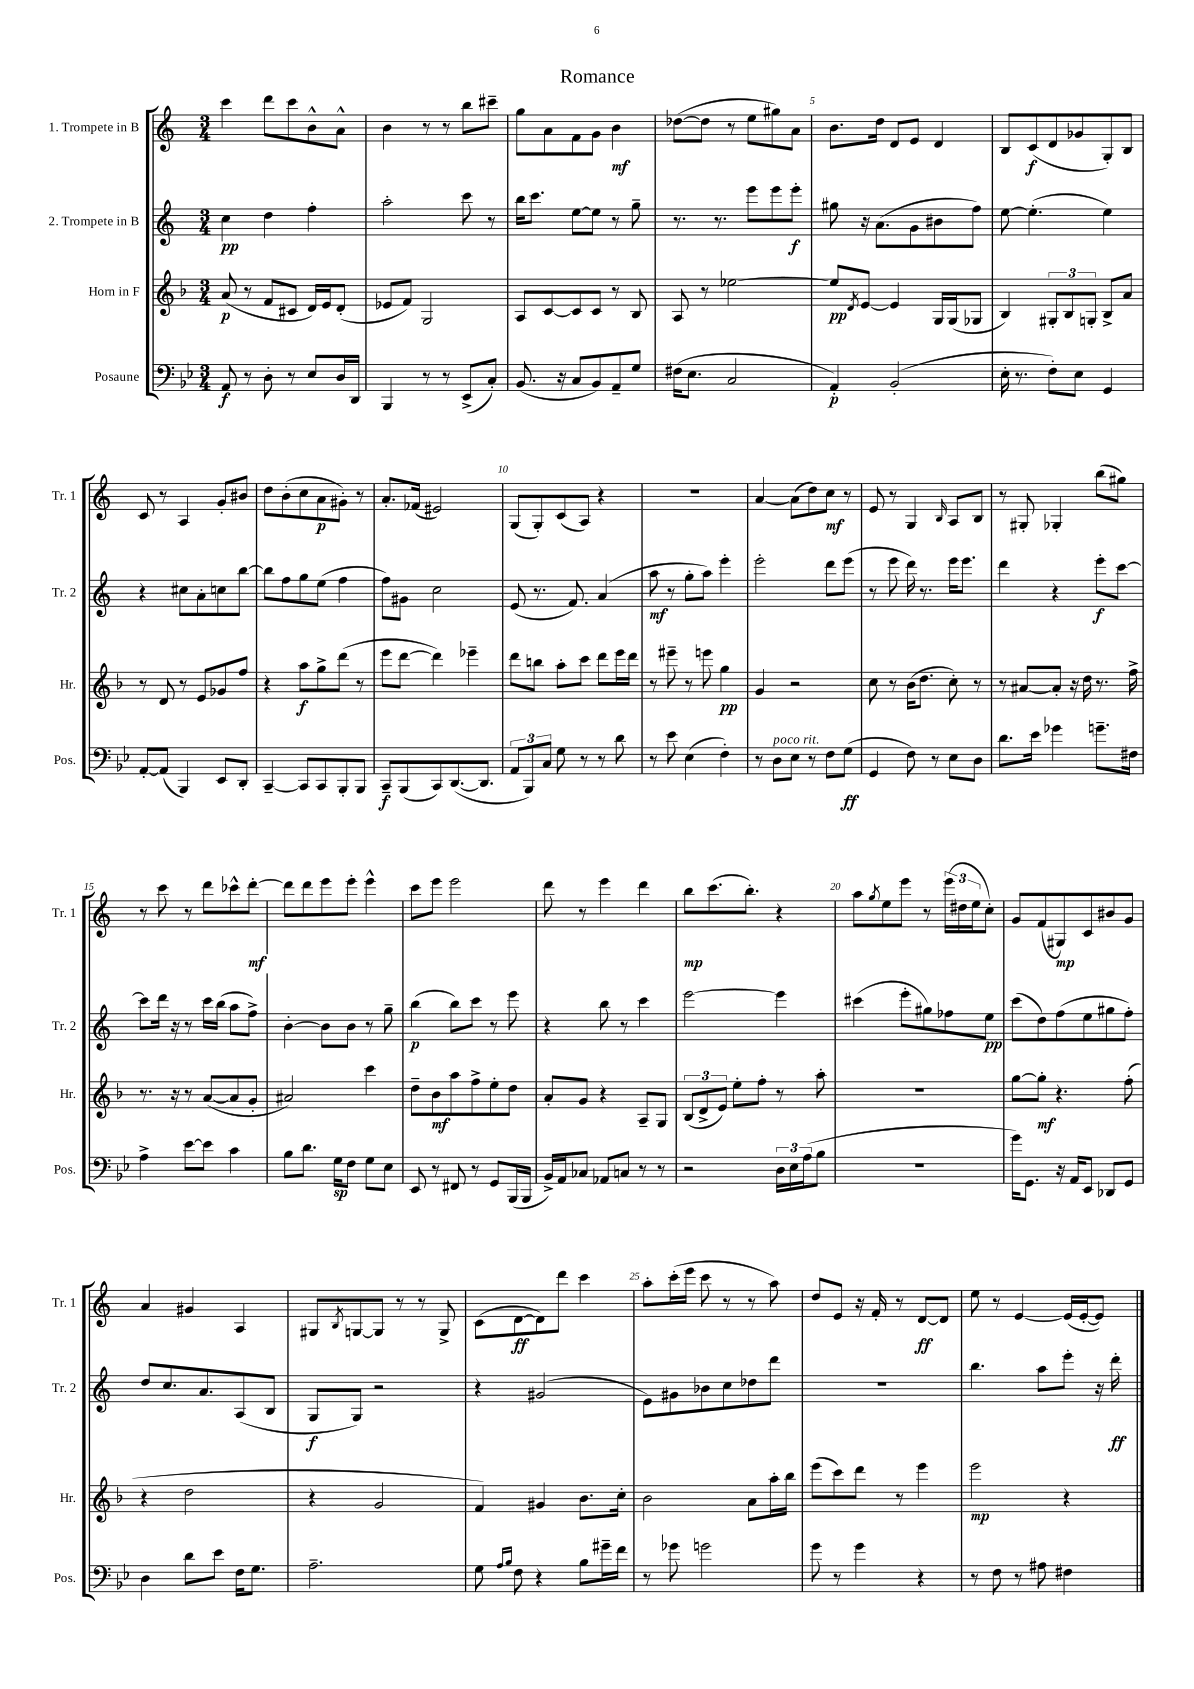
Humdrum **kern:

**kern	**kern	**kern	**kern
*staff4	*staff3	*staff2	*staff1
*clefF4	*clefG2	*clefG2	*clefG2
*k[b-e-]	*k[b-]	*k[]	*k[]
*M3/4	*M3/4	*M3/4	*M3/4
8AA	(8a	4cc	4ccc
8r	8r	.	.
8D'	8f	4dd	8ddd
8r	8c#	.	8ccc
8E-	16d)	4ff'	8b^^
.	16e	.	.
16D	(8d'	.	8a^^
16DD	.	.	.
=	=	=	=
4BBB-	8e-	2aa'	4b
.	8f)	.	.
8r	2G	.	8r
8r	.	.	8r
(8EE-^	.	8ccc	8bb
8C')	.	8r	8ccc#~
=	=	=	=
(8.BB-	8A	16bb	8gg
.	.	8.ccc	.
.	[8c	.	8a
16r	.	.	.
8C	8c]	[8ee	8f
8BB-)	8c	8ee]	8g
8AA~	8r	8r	4b
8G	8B-	8gg~	.
=	=	=	=
(16F#	8A	8.r	([8dd-
8.E-	.	.	.
.	8r	.	8dd-]
.	.	8.r	.
2C	[2ee-	.	8r
.	.	8eee	8ee
.	.	8eee	8gg#)
.	.	8eee'	8a
=	=	=	=
4AA')	8ee-]	8gg#	8.b
.	8qd	.	.
.	[8e	16r	.
.	.	(8.a	16dd
(2BB-'	4e]	.	8d
.	.	8g	8e
.	16G	8b#	4d
.	(16G	.	.
.	8G-	8ff)	.
=	=	=	=
16E-'	4B-)	[8ee	8B
8.r	.	.	.
.	.	(4.ee']	(8c
8F')	12G#'	.	8d
.	12B-	.	.
8E-	.	.	8g-
.	12G'	.	.
4GG	8B-^	4ee)	8G')
.	8a	.	8B
=	=	=	=
[8AA'	8r	4r	8c
(8AA]	8d	.	8r
4BBB-)	8r	8cc#	4A
.	8e	8a'	.
8EE-	8g-	8cc	8g'
8DD'	8ff	[8bb	8b#
=	=	=	=
[4CC~	4r	8bb]	8dd
.	.	8ff	(8b'
8CC]	8aa	8gg	8cc
8CC	8gg^	(8ee	8a
8BBB-'	(8ddd	4ff	8g#')
8BBB-	8r	.	8r
=	=	=	=
8CC~	8eee	8ff)	8.a'
(8BBB-	[8ddd	8g#	.
.	.	.	(16f-
8CC)	4ddd])	2cc	2e#)
([8.DD	.	.	.
.	4eee-~	.	.
8.DD]	.	.	.
=	=	=	=
12AA	8ddd	(8e	(8G
12BBB-)	.	.	.
.	8bb	8.r	8G')
12C	.	.	.
8G	8aa'	.	(8c
.	.	8.f)	.
8r	8ccc	.	8A)
8r	8ddd	(4a	4r
8d	16eee	.	.
.	16ddd	.	.
=	=	=	=
8r	8r	8aa	2.r
8e-	8eee#~	8r	.
(4E-	8r	8gg'	.
.	8eee	8aa)	.
4F')	4gg	4eee'	.
=	=	=	=
8r	4g	2eee'	[4a
8D	.	.	.
8E-	2r	.	(8a]
8r	.	.	8dd)
8F	.	8ddd	8cc
(8G	.	(8eee	8r
=	=	=	=
4GG	8cc	8r	8e
.	8r	8eee	8r
8F)	(16b-	16ddd)	4G
.	8.dd	8.r	.
8r	.	.	.
.	.	.	16qqB
8E-	8cc')	16eee	8A
.	.	8.eee	.
8D	8r	.	8B
=	=	=	=
8.d	8r	4ddd	8r
.	[8a#	.	8G#'
16e-	.	.	.
4g-	8a#']	4r	4G-'
.	16r	.	.
.	16dd	.	.
8.g~	8.r	8eee'	(8bb
.	.	[8ccc	8gg#)
16F#	16ff^	.	.
=	=	=	=
4A^	8.r	8ccc]	8r
.	.	16ddd	8ccc
.	16r	16r	.
[8e-	8r	8r	8r
8e-]	([8a	16ccc	8ddd
.	.	(16bb	.
4c	8a]	8aa	8ccc-^^
.	8g'	8ff^)	[8ddd'
=	=	=	=
8B-	2a#)	[4b'	8ddd]
8.d	.	.	8ddd
.	.	8b]	8eee
16G	.	.	.
8F	.	8b	8eee'
8G	4ccc	8r	4eee^^
8E-	.	8gg~	.
=	=	=	=
8EE-	8dd~	(4bb	8ccc
8r	8b-	.	8eee
8FF#	8aa	8bb)	2eee
8r	8ff^	8ccc	.
8GG	8ee'	8r	.
(16BBB-	8dd	8eee	.
16BBB-	.	.	.
=	=	=	=
16BB-^)	8a'	4r	8ddd
16AA	.	.	.
8C-	8g	.	8r
8AA-	4r	8bb	4eee
8C	.	8r	.
8r	8A~	4ccc	4ddd
8r	8G	.	.
=	=	=	=
2r	(12B-	[2eee	8bb
.	12d^	.	.
.	.	.	(8.ccc
.	12e)	.	.
.	8ee'	.	.
.	.	.	8.bb')
.	8ff'	.	.
24D	8r	4eee]	4r
24E-	.	.	.
(24A	.	.	.
8B-	8aa'	.	.
=	=	=	=
2.r	2.r	(4ccc#	8aa
.	.	.	8qgg
.	.	.	8ee
.	.	8eee'	8eee
.	.	8gg#)	8r
.	.	8ff-	(24eee
.	.	.	24dd#
.	.	.	24ee
.	.	8ee	8cc')
=	=	=	=
16g)	[8gg	(8ccc	8g
8.GG	.	.	.
.	8gg']	8dd)	(8f
16r	4.r	(8ff	8G#)
16AA	.	.	.
8EE-	.	8ee	8c
8DD-	.	8gg#	8b#
8GG	(8ff'	8ff')	8g
=	=	=	=
4D	4r	8dd	4a
.	.	8.cc	.
8d	2dd	.	4g#
.	.	8.a	.
8e-	.	.	.
16F	.	(8A	4A
8.G	.	.	.
.	.	8B	.
=	=	=	=
2.A~	4r	8G	8G#
.	.	.	8qB
.	.	8G)	[8G
.	2g	2r	8G]
.	.	.	8r
.	.	.	8r
.	.	.	8G^
=	=	=	=
8G	4f)	4r	(8c
16qqA	.	.	.
16qqB-	.	.	.
8F	.	.	[8d
4r	4g#	(2g#	8d])
.	.	.	8ddd
8B-	8.b-	.	4ccc
16g#~	.	.	.
16f	16cc'	.	.
=	=	=	=
8r	2b-	8e)	8aa'
8g-	.	8g#	(16ccc'
.	.	.	16eee
2g	.	8b-	8ccc
.	.	8cc	8r
.	8a	8dd-	8r
.	16aa'	8ddd	8aa)
.	16bb-	.	.
=	=	=	=
8g	(8eee	2.r	8dd
8r	8ccc)	.	8e
4g	8ddd	.	16r
.	.	.	16f'
.	8r	.	8r
4r	4eee	.	[8d
.	.	.	8d]
=	=	=	=
8r	2eee	4.bb	8ee
8F	.	.	8r
8r	.	.	[4e
8A#	.	8aa	.
4F#	4r	8eee'	(16e]
.	.	.	[16e'
.	.	16r	8e])
.	.	16ddd'	.
==	==	==	==
*-	*-	*-	*-
